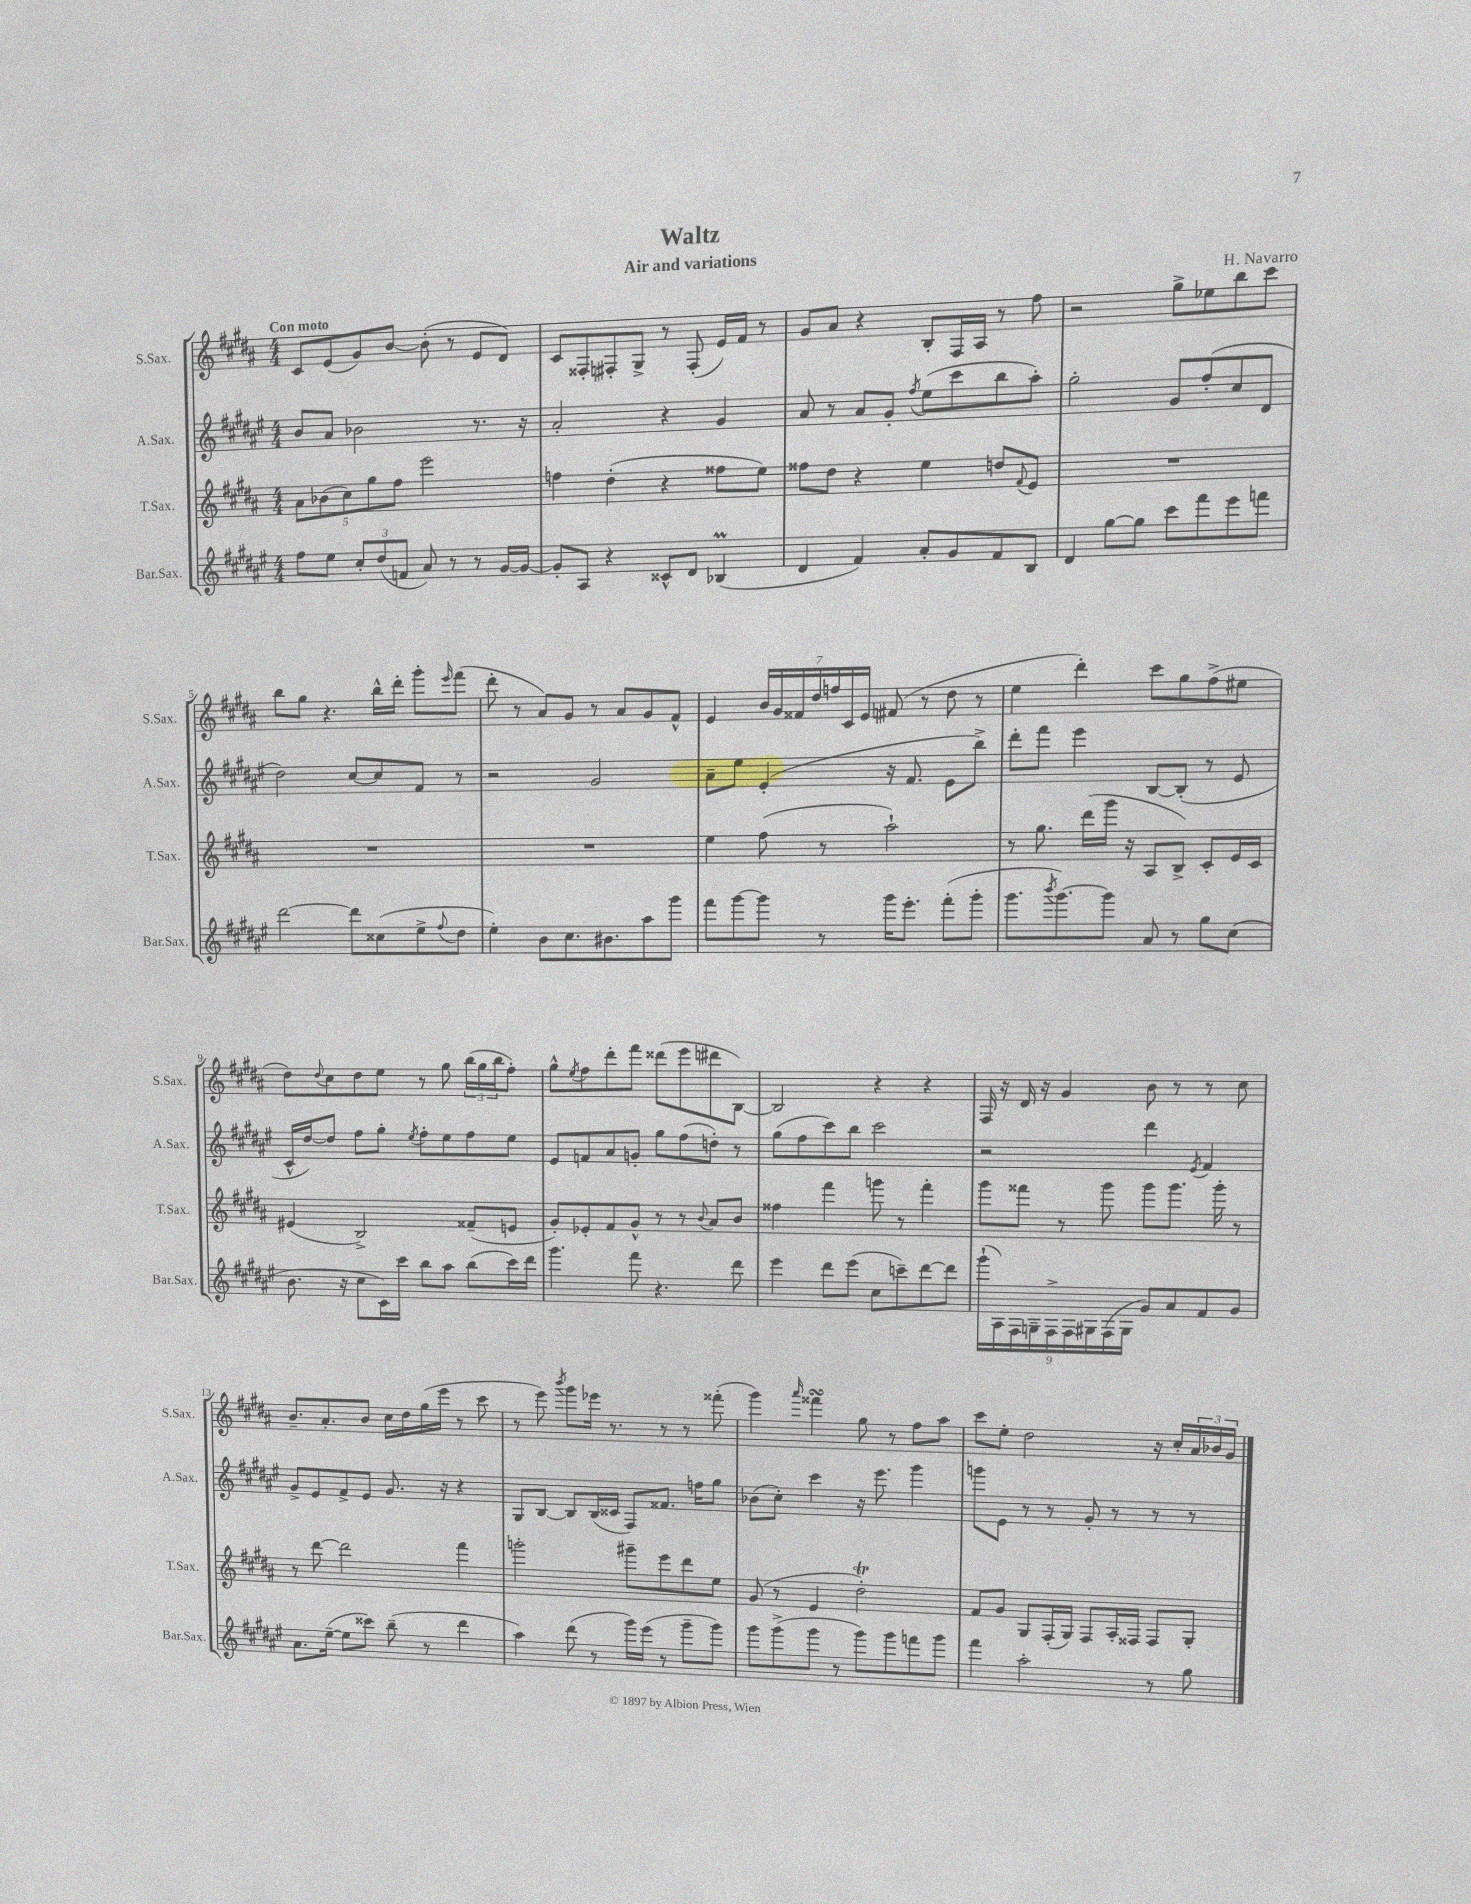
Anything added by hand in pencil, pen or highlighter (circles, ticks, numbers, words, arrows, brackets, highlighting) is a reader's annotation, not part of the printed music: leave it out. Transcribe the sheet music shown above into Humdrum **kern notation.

**kern	**kern	**kern	**kern
*part4	*part3	*part2	*part1
*staff4	*staff3	*staff2	*staff1
*I"Bar.Sax.	*I"T.Sax.	*I"A.Sax.	*I"S.Sax.
*I'Bar.Sax.	*I'T.Sax.	*I'A.Sax.	*I'S.Sax.
*clefG2	*clefG2	*clefG2	*clefG2
*k[f#c#g#d#a#e#]	*k[f#c#g#d#a#]	*k[f#c#g#d#a#e#]	*k[f#c#g#d#a#]
*M4/4	*M4/4	*M4/4	*M4/4
=1	=1	=1	=1
!	!	!	!LO:TX:a:B:t=Con moto
8ff#\L	10a#\L	8b/L	8c#/L
.	(10b-X\	.	.
8ee#\J	.	8a#/J	(8e/
.	10cc#\)	.	.
12cc#'/L	.	2b-X\	8g#/)
.	10gg#\	.	.
(12dd#/	.	.	.
.	.	.	[8b/J
.	10ff#\J	.	.
12fn/J	.	.	.
8a#/)	2eee\	.	(8b'\]
8r	.	.	8r
8r	.	8.r	8e/L
[16g#/LL	.	.	8d#/J)
16g#/JJ_	.	16r	.
=2	=2	=2	=2
8g#'/L]	4ffn\	2a#'/	8c#/L
8A#/J	.	.	8F##X'/
4r	(4dd#'\	.	8F#X'/
.	.	.	8G#^/J
8c##X^^/L	4r	4r	8r
8d#/J	.	.	(8F#'/
(4B-XM/	8ff##X\L	4g#/	16e/LL)
.	.	.	16f#/JJ
.	8ee\J)	.	8r
=3	=3	=3	=3
4d#/	8ff##X\L	8a#/	8g#/L
.	8dd#\J	8r	8a#/J
4f#/)	4r	8a#/L	4r
.	.	8g#'/J	.
.	.	8qff#/	.
8a#'/L	4ee\	(8ee#\L	8B'/L
8g#/	.	8ccc#\	16F#/L
.	.	.	16A#/JJ
8f#/	8ddn/L	8bb\	8r
.	8qqf#/	.	.
8B/J	8e/J	8aa#'\J)	8ff#\
=4	=4	=4	=4
4d#/	1r	2gg#'\	2r
[8gg#\L	.	.	.
8gg#\J]	.	.	.
8ccc#\L	.	8g#/L	8gg#^\L
8fff#\	.	(8ff#'/	8ee-X\
8eee#\	.	8cc#/	8bb\
8fffn\J	.	8d#/J	8ccc#\J
!!LO:LB:g=z
=5	=5	=5	=5
[2ddd#\	1r	2dd#\)	8bb\L
.	.	.	8gg#\J
.	.	.	4.r
8ddd#\L]	.	[8cc#/L	.
(8cc##X\	.	8cc#/]	16bb^^\LL
.	.	.	16ddd#'\JJ
8ee#^\	.	8f#/J	8ggg#'\L
8qqff#/	.	.	16qqeee/
8dd#\J	.	8r	(8fff#\J
=6	=6	=6	=6
4ee#'\)	1r	2r	8ddd#'\
.	.	.	8r
8b\L	.	.	8a#/L)
8.cc#\	.	.	8g#/J
.	.	2g#/	8r
8.b#X\	.	.	.
.	.	.	8a#/L
8aa#\	.	.	8g#/
8ggg#\J	.	.	8f#^^/J
=7	=7	=7	=7
8fff#\L	4ee\	8a#~\L	4e/
[8ggg#\	.	8ee#\J	.
8ggg#\J]	(8ff#\	(4e#'/	28b/LL
.	.	.	28g#/
.	.	.	28f##X/
.	.	.	28dd#/
8r	8r	.	.
.	.	.	28ffn/
.	.	.	28c#/
.	.	.	28e/JJ
16ggg#\KL	2aa#`\)	16r	(8f#X/
8.eee#'\J	.	8.f#/	.
.	.	.	8r
(8fff#'\L	.	8e#\L	8dd#\
8ggg#'\J	.	8bb^\J)	8r
=8	=8	=8	=8
8.ggg#\L	8r	8ddd#'\L	4ee\
.	8.gg#\	8fff#\J	.
8qbbb/	.	.	.
[8.ggg#\)	.	.	.
.	.	4eee#\	4ddd#'\)
.	(16ddd#\LL	.	.
8ggg#\J]	16ggg#\JJ	.	.
.	16r	.	.
8a#/	8A#/L	[8B/L	8ccc#\L
8r	8B^/J)	(8B'/J]	8gg#\
8gg#\L	8c#'/L	8r	(8ff#^\
(8cc#\J	16e/L	8e#/	8ee#X\J
.	16c#/JJ	.	.
!!LO:LB:g=z
=9	=9	=9	=9
8.b\	(4e#X/	16c#^^/LL	8dd#\L)
.	.	[16dd#/J)	.
.	.	.	8qqdd#/
.	.	8dd#/J]	8cc#\
16r	.	.	.
8cc#\L	2B^/)	8ff#\L	8dd#\
16c#\L)	.	8gg#'\J	8ee\J
16ccc#\JJ	.	.	.
.	.	8qee#/	.
8bb\L	.	8ff#'\L	8r
8aa#\J	.	8ee#\	8gg#\
(8bb\L	(8f##X~/L	8ff#\	(24bb\LL
.	.	.	24gg#\
.	.	.	24bb\J
16ccc#\L)	8en/J	8ee#\J	8ff#'\J)
16ddd#\JJ	.	.	.
=10	=10	=10	=10
4.ggg#\	8g#'/L)	8e#/L	8gg#^^\L
.	.	.	8qee/
.	8e-X'/	8fn/	8ff#\
.	8f#/	8a#/	8ddd#'\
8fff#\	8g#^^/J	8gn'/J	8fff#\J
4.r	8r	8gg#\L	(8ddd##X\L
.	8r	(8ff#\	8eee\
.	8qqb/	.	.
.	8a#/L	8ddn'\J)	8ddd#X\
8ddd#\	8b/J	8r	[8B\J)
=11	=11	=11	=11
4eee#\	4ff##X\	(8gg#\L	2B/]
.	.	8ff#\	.
8ddd#\L	4fff#\	8ccc#\)	.
(8eee#\J	.	8bb\J	.
8cc#\L	8gggn\	2ccc#\	4r
8cccn~\)	8r	.	.
[8ddd#\	4fff#'\	.	4r
8ddd#\J]	.	.	.
=12	=12	=12	=12
(18ggg#`\LL	8ggg#\L	2r	16F#/
18A#\)	.	.	.
.	.	.	16r
18F#\	.	.	.
.	8fff##X\J	.	16d#/
18Gn~\	.	.	.
.	.	.	16r
18F#^\	.	.	.
.	8r	.	4g#/
18F#\	.	.	.
18G#X\	.	.	.
.	8ggg#\	.	.
(18F#\	.	.	.
18G#\JJ	.	.	.
8g#/L)	8ggg#\L	4ddd#\	8b\
8a#/	8.ggg#\J	.	8r
.	.	8qe#/	.
8f#/	.	4f#/	8r
.	16ggg#'\	.	.
8g#/J	8r	.	8cc#\
!!LO:LB:g=z
=13	=13	=13	=13
8.a#\L	8r	8g#^/L	8.b~/L
.	[8ddd#\	8e#/	.
([16ee#~\Jk	.	.	8.a#'/
8ee#\L]	2ddd#\]	8f#^/	.
8ccc##X\J)	.	8e#/J	8b/J
(8bb~\	.	8.g#/	16cc#\LL
.	.	.	16dd#\
8r	.	.	(16gg#\
.	.	16r	16eee\JJ
4ddd#\	4fff#\	4r	8r
.	.	.	8ccc#\
=14	=14	=14	=14
4aa#\)	2gggn'\	8G#/L	8r
.	.	[8B/J	8eee\)
.	.	.	8qbbb/
(8ddd#\	.	8B/L]	8ggg#\L
8r	.	(16B/L	16eee-X\Jk
.	.	16c##X/JJ	8.r
16ggg#\LL)	8ggg#X~\L	8F#/L)	.
(16eee#\JJ	.	.	.
8r	8eee\	8.f##X/J	8r
8ggg#~\L	8ddd#\	.	8r
.	.	16ffn\KL	.
8ggg#\J)	8ee\J	8gg#\J	(8fff##X'\
=15	=15	=15	=15
8ggg#\L	(8g#/	(8b-X\L	4ggg#\)
(8ggg#^\	8r	8cc#'\J)	.
.	.	.	16qqaaa#/
8ggg#\J	4e/	4ccc#\	4fff##XsSsS\
8r	.	.	.
8ggg#\L)	2dd#t'\)	16r	8gg#\
.	.	8.eee#\	.
8ggg#\	.	.	8r
8fffn\	.	4ggg#\	8ff#\L
8ggg#\J	.	.	8aa#\J
=16	=16	=16	=16
4fff#\	8f#/L	8gggn\L	8ccc#\L
.	8g#/J	8e#\J	8ee'\J
2aa#'\	8G#/L	8r	2dd#\
.	(16F#'/L	8r	.
.	16G#/JJ)	.	.
.	8F#/L	8g#'/	.
.	16A#'/L	8r	.
.	16F##X/JJ	.	.
8r	8F##/L	8r	16r
.	.	.	16cc#'/LL
8gg#\	8G#'/J	8r	24a#/
.	.	.	24b-X/
.	.	.	24g#/JJ
==	==	==	==
*-	*-	*-	*-
